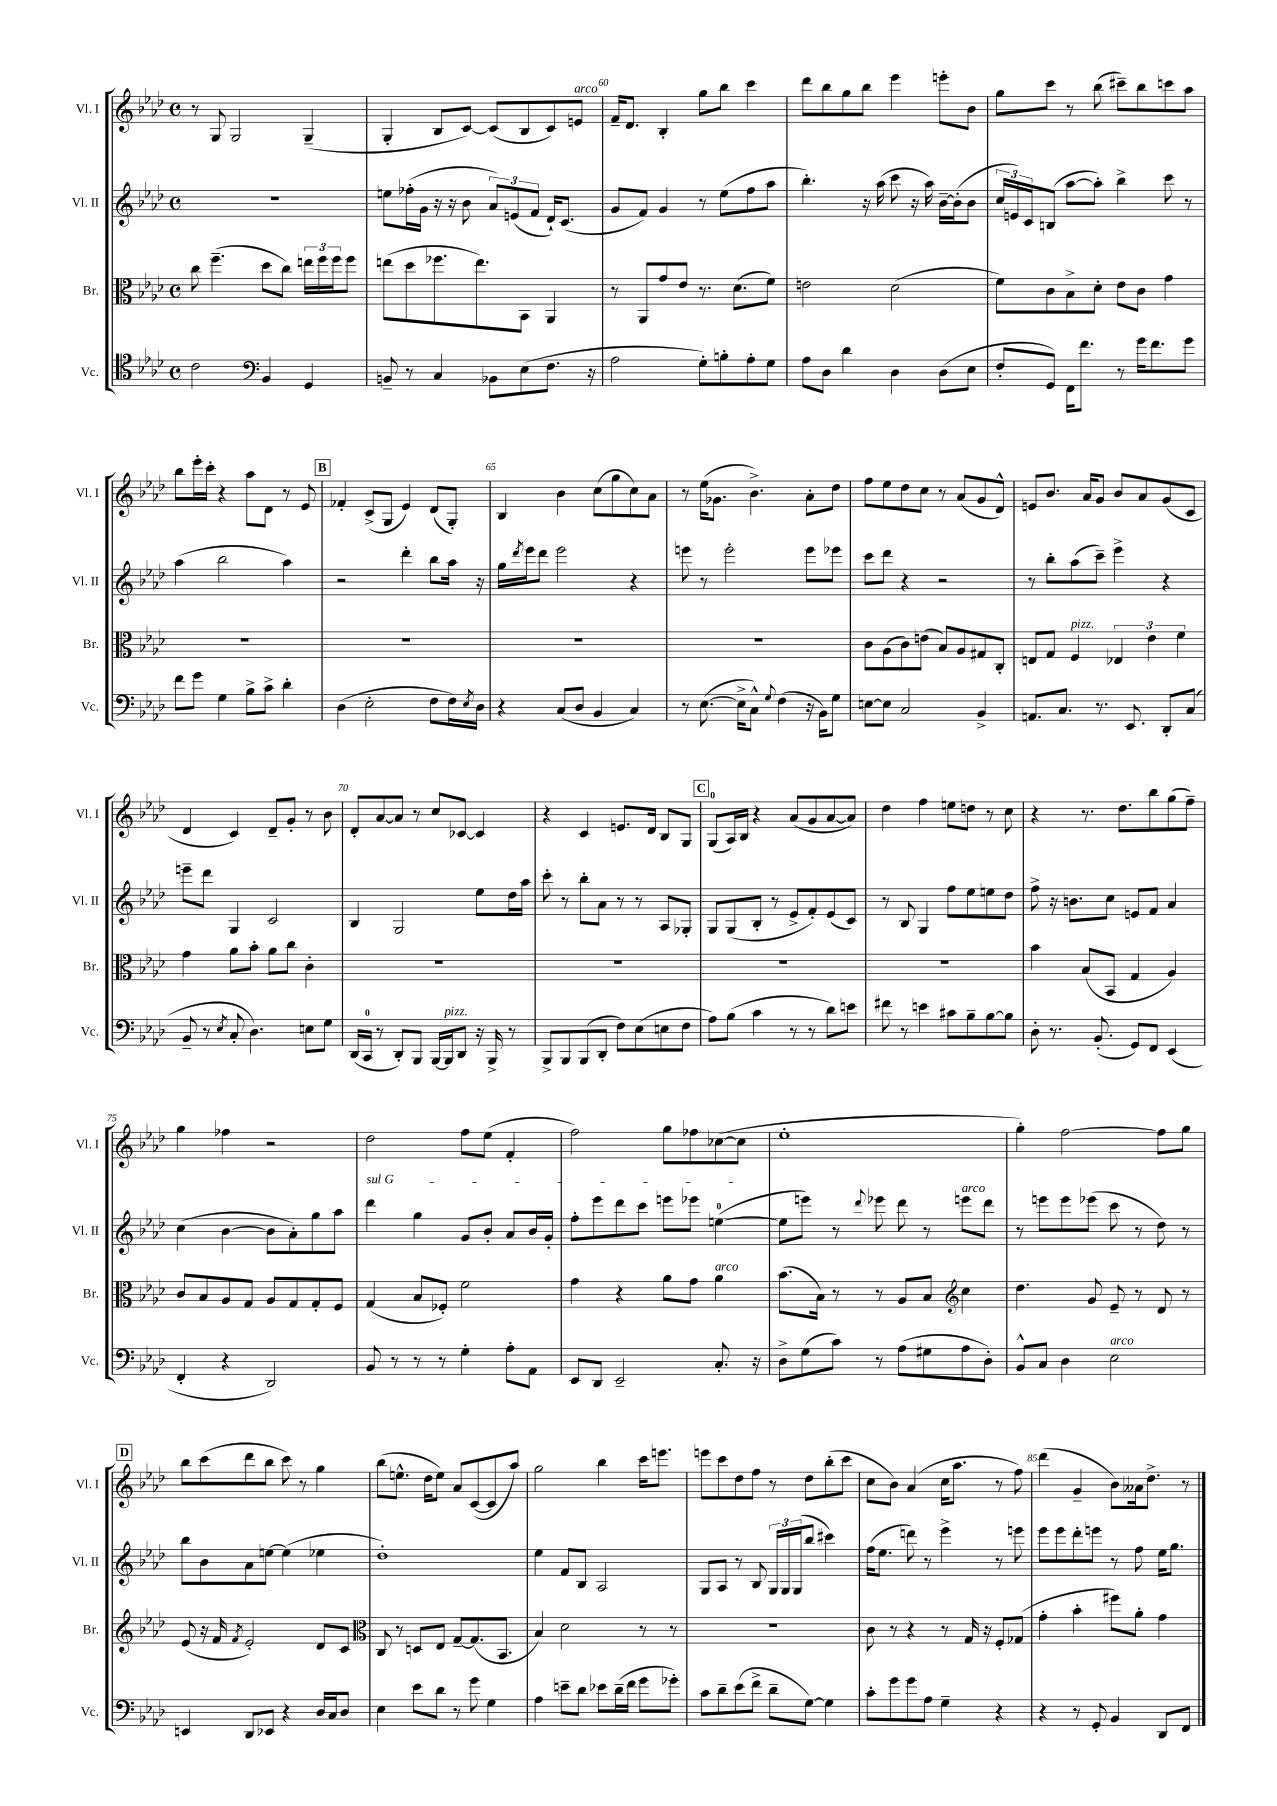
<<
\new StaffGroup <<
\new Staff = "s0" \with { instrumentName = "Vl. I" shortInstrumentName = "Vl. I" } {
    \clef treble \key aes \major \defaultTimeSignature \time 4/4
    r8 g8 g2 g4--( |
    g4-. bes8 c'8~) c'8( bes8 c'8) e'8^\markup { \italic "arco" } |
    f'16-- des'8. bes4-. g''8 bes''8 c'''4 |
    des'''8 bes''8 g''8 bes''8 ees'''4 e'''8-. bes'8 |
    g''8 c'''8 r8 bes''8( cis'''8--) bes''8 c'''8 aes''8 |
    bes''8 ees'''16-. c'''16-. r4 aes''8 des'8 r8 ees'8 |
    \mark \markup { \box "B" } fes'4-. c'8->( g8 ees'4) des'8( g8-.) |
    bes4 bes'4 c''8( g''8 c''8) aes'8 |
    r8 ees''16( ges'8. bes'4.->) aes'8-. des''8 |
    f''8 ees''8 des''8 c''8 r8 aes'8( g'8 des'8-^) |
    e'8 bes'8. aes'16 g'8 bes'8 aes'8 g'8( c'8 |
    des'4 c'4) des'8-- g'8-. r8 bes'8 |
    des'8-. aes'8~ aes'8 r8 c''8 ces'8~ ces'4 |
    r4 c'4 e'8. des'16 bes8 g8 |
    \mark \markup { \box "C" } g8-0( aes16) bes16 r4 aes'8( g'8 aes'8~ aes'8) |
    des''4 f''4 e''8 d''8 r8 c''8 |
    r4 r8. des''8. bes''8 g''8( f''8--) |
    g''4 fes''4 r2 |
    des''2 f''8 ees''8( f'4-. |
    f''2) g''8 fes''8 ces''8~( ces''8 |
    ees''1-. |
    g''4-.) f''2~ f''8 g''8 |
    \mark \markup { \box "D" } bes''8 c'''8( des'''8 bes''8 c'''8) r8 g''4 |
    bes''8( e''8.-^ des''16 e''8) aes'8 c'8~( c'8 aes''8) |
    g''2 bes''4 c'''16 e'''8. |
    e'''8 c'''8 des''8 f''8 r8 des''8 bes''8-.( c'''8 |
    c''8 bes'8) aes'4( c''16 aes''8. r8 f''8) |
    des'''4( g'4-- bes'8) aeses'16 des''8.-> r8 \bar "|." |
}
\new Staff = "s1" \with { instrumentName = "Vl. II" shortInstrumentName = "Vl. II" } {
    \clef treble \key aes \major \defaultTimeSignature \time 4/4
    R1 |
    e''8 fes''16-.( g'16 r16 r16 bes'8 \tuplet 3/2 { aes'8) e'8( f'8 } des'16-!) c'8.( |
    g'8 f'8) g'4 r8 ees''8( f''8 aes''8 |
    bes''4.-.) r16 aes''16( c'''8 r16 aes''16) bes'16~-- bes'16-.( bes'8 |
    \tuplet 3/2 { c''16 e'16) c'16 } b8( aes''8~ aes''8-.) bes''4-> c'''8 r8 |
    aes''4( bes''2 aes''4) |
    \mark \markup { \box "B" } r2 des'''4-. bes''8 aes''16 r16 |
    g''16 \acciaccatura { des'''8 } ees'''16 des'''8 ees'''2 r4 |
    e'''8 r8 e'''2-. e'''8 ees'''8 |
    c'''8 des'''8 r4 r2 |
    r8 bes''8-. aes''8( c'''8--) ees'''4-> r4 |
    e'''8-- des'''8 g4 c'2 |
    bes4 g2 ees''8 des''16 aes''16 |
    c'''8-. r8 bes''8-. aes'8 r8 r8 aes8 ges8-. |
    \mark \markup { \box "C" } g8 g8( bes8-. r8 ees'8-> f'8-.) ees'8( c'8) |
    r8 bes8 g4 f''8 ees''8 e''8 des''8 |
    f''8-> r16 b'8. c''8 e'8 f'8 aes'4 |
    c''4( bes'4~ bes'8 aes'8-.) g''8 aes''8 |
    \once \override TextSpanner.bound-details.left.text = \markup { \italic "sul G" } des'''4\startTextSpan g''4 g'8 bes'8-. aes'8 bes'16 g'16-. |
    f''8-. ees'''8 des'''8 c'''8 e'''8 ees'''8 e''4-0~\stopTextSpan( |
    e''8 e'''8) r8 \appoggiatura { des'''8 } ees'''8 des'''8 r8 e'''8^\markup { \italic "arco" } des'''8 |
    r8 e'''8 e'''8 ees'''8( c'''8 r8 des''8) r8 |
    \mark \markup { \box "D" } bes''8 bes'8 aes'8 e''8~ e''4( ees''4 |
    des''1-.) |
    ees''4 f'8 bes8 aes2 |
    g8 aes8 r8 bes8 \tuplet 3/2 { g16 g16 g16( } bes''8 cis'''4) |
    f''16( ees''8. d'''8) r8 ees'''4-> r8 e'''8 |
    ees'''8 ees'''8 des'''8-. e'''8 r8 f''8 ees''16 g''8. \bar "|." |
}
\new Staff = "s2" \with { instrumentName = "Br." shortInstrumentName = "Br." } {
    \clef alto \key aes \major \defaultTimeSignature \time 4/4
    c''8 f''4.--( des''8 c''8) \tuplet 3/2 { e''16 f''16 f''16 } f''8 |
    e''8( des''8 fes''8. e''8.) bes,8 aes,4 |
    r8 aes,8 g'8 ees'8 r8. des'8.( f'8) |
    e'2 des'2( |
    f'8) c'8 bes8-> des'8-. ees'8 c'8 g'4 |
    R1 |
    \mark \markup { \box "B" } R1 |
    R1 |
    R1 |
    c'8 aes8( c'8) e'8( bes8) aes8 gis8 c8-. |
    e8 g8 f4^\markup { \italic "pizz." } \tuplet 3/2 { ees4 ees'4 f'4 } |
    g'4 aes'8 bes'8-. aes'8 c''8 c'4-. |
    R1 |
    R1 |
    \mark \markup { \box "C" } R1 |
    R1 |
    bes'4 bes8( bes,8 g4 aes4) |
    c'8 bes8 aes8 g8 aes8 g8 g8-. f8 |
    g4( bes8 fes8-.) f'2 |
    g'4 r4 aes'8 g'8 aes'4^\markup { \italic "arco" } |
    bes'8.( bes16) r8 r8 aes8 bes8 \clef treble c''4 |
    des''4. g'8 ees'8-- r8 des'8 r8 |
    \mark \markup { \box "D" } ees'8( r16 f'16 \acciaccatura { f'8 } ees'2-.) des'8 c'8 |
    \clef alto c8 r8 d8 ees8 g8~-- g8.( bes,8. |
    bes4) des'2 r8 r8 |
    R1 |
    c'8 r8 r4 r8 g16 r16 f8-. ges8( |
    g'4-. bes'4-. fis''8) aes'8-. g'4 \bar "|." |
}
\new Staff = "s3" \with { instrumentName = "Vc." shortInstrumentName = "Vc." } {
    \clef tenor \key aes \major \defaultTimeSignature \time 4/4
    c'2 \clef bass bes,4 g,4 |
    b,8-- r8 c4 bes,8 ees8( f8. r16 |
    aes2 g8-.) b8-. aes8-. g8 |
    aes8 des8 des'4 des4 des8( ees8 |
    f8-. g,8) f,16 f'8. r8 g'16 f'8. g'8 |
    f'8 g'8 g4 bes8-> c'8-> des'4-. |
    \mark \markup { \box "B" } des4( ees2-. f8 f16) \acciaccatura { ees8 } des16 |
    r4 c8( des8 bes,4 c4) |
    r8 ees8.~( ees16-> c8-^) \appoggiatura { g8 } f4( r16 bes,16) g8 |
    e8~ e8 c2 bes,4-> |
    a,8. c8. r8. ees,8. des,8-. c8( |
    bes,8-- r8 \acciaccatura { ees8 } c8-. des4.) e8 g8 |
    des,16( c,16-0 r8 des,8-.) bes,,8 bes,,16~ bes,,16^\markup { \italic "pizz." } des,8 r16 bes,,16-> r8 |
    bes,,8-> bes,,8 bes,,8( des,8-. f8) ees8( e8 f8 |
    \mark \markup { \box "C" } aes8) bes8( c'4 r8 r8 des'8) e'8 |
    fis'8 r8 e'4 cis'8 bes8-- bes8~ bes8 |
    des8-. r8. bes,8.-.( g,8) f,8 ees,4( |
    f,4-. r4 des,2) |
    bes,8 r8 r8 r8 g4-. aes8-. aes,8 |
    ees,8 des,8 ees,2-- c8.-. r16 |
    des8-> g8( c'8) r8 aes8( gis8 aes8 des8-.) |
    bes,8-^ c8 des4 ees2^\markup { \italic "arco" } |
    \mark \markup { \box "D" } e,4 des,8 ees,8 r4 des16 c16 des8 |
    ees4 ees'8 des'8 r8 g'8 g4 |
    aes4 e'8-- des'8 ees'8 des'16--( f'16 g'8 ges'8-.) |
    c'8 des'8-- ees'8( f'8-> des'8-- g8~) g4 |
    c'8-. g'8 g'8 aes8 g4-- r4 |
    r4 r8 g,8-. bes,4 des,8 f,8 \bar "|." |
}
>>
>>
\layout { \context { \Score currentBarNumber = #58 \override BarNumber.break-visibility = ##(#f #t #t) barNumberVisibility = #(every-nth-bar-number-visible 5) } }
